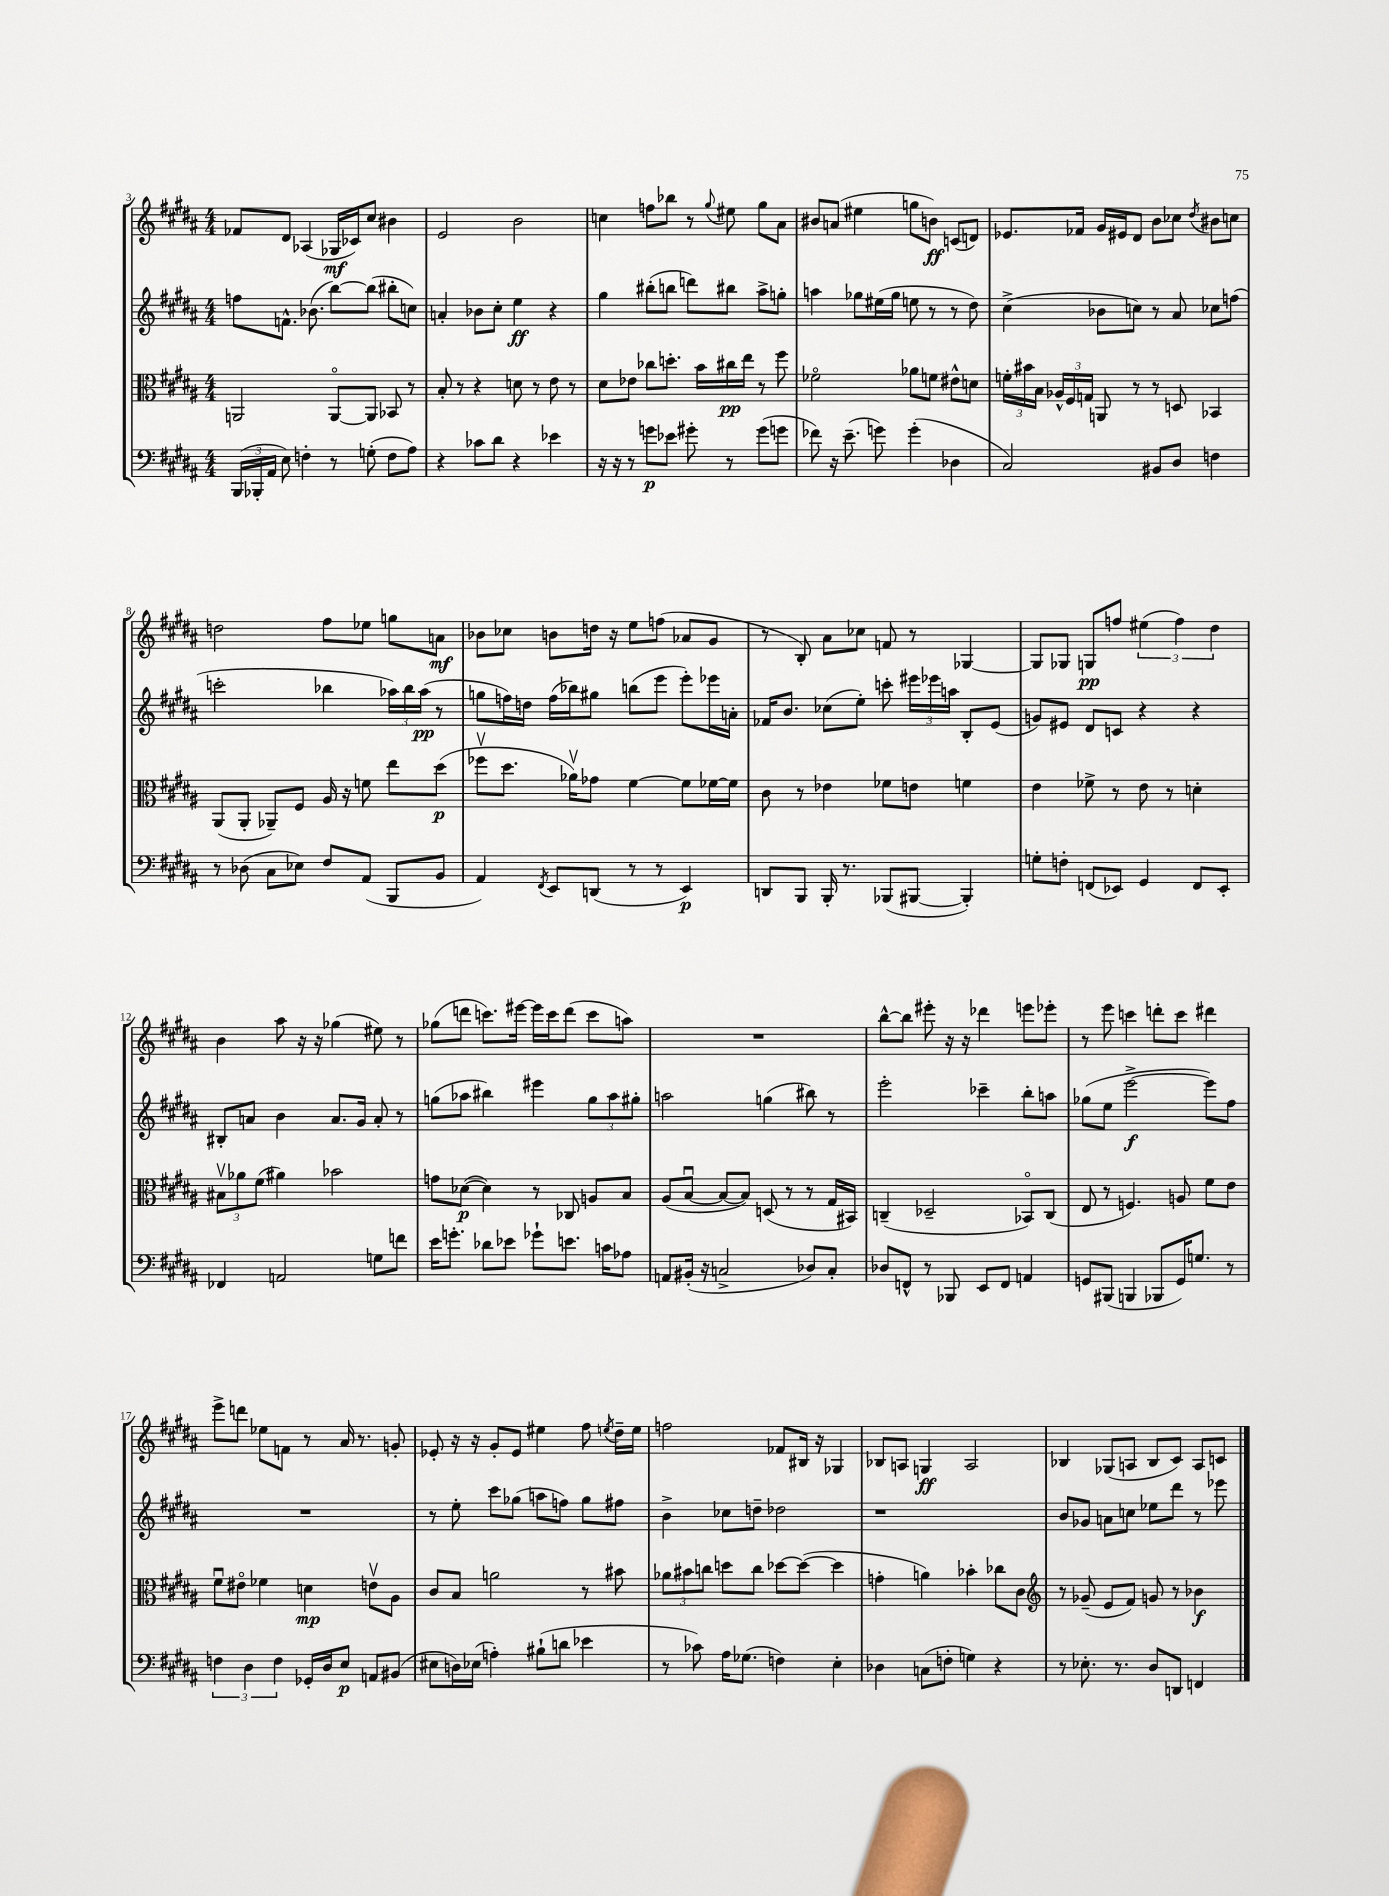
<<
\new StaffGroup <<
\new Staff = "s0" {
    \clef treble \key b \major \numericTimeSignature \time 4/4
    \autoBeamOff fes'8[ dis'8] aes4( ges16[\mf ces'16) cis''8] bis'4 |
    e'2 b'2 |
    c''4 f''8[ bes''8] r8 \appoggiatura { gis''8 } eis''8 gis''8[ ais'8] |
    bis'8[ a'8]( eis''4 g''8[ b'8]\ff) c'8[( d'8]) |
    ees'8.[ fes'16] gis'16[ eis'16 dis'8] b'8[ ces''8] \acciaccatura { dis''8 } bis'8[ c''8] |
    d''2 fis''8[ ees''8] g''8[ a'8]\mf |
    bes'8[ ces''8] b'8[ d''16] r16 e''8[ f''8]( aes'8[ gis'8] |
    r8 b8-.) ais'8[ ces''8] f'8 r8 ges4~ |
    ges8[ ges8] g8[\pp f''8] \tuplet 3/2 { eis''4( f''4) dis''4 } |
    b'4 ais''8 r16 r16 ges''4( eis''8) r8 |
    ges''8[( d'''8] c'''8.[) eis'''16]~ eis'''16[ c'''16 d'''8]( c'''8[ a''8]) |
    R1 |
    b''8[~-^ b''8] eis'''8-. r16 r16 des'''4 e'''8[ ees'''8]-. |
    r8 e'''8 c'''4 d'''8[-. c'''8] dis'''4 |
    e'''8[-> d'''8] ees''8[ f'8] r8 ais'16 r8. g'8-. |
    ees'8-. r16 r16 gis'8[-. ees'8] eis''4 fis''8 \acciaccatura { e''8 } dis''16[-- e''16] |
    f''2 fes'8[ bis16] r16 ges4 |
    bes8[ a8] g4\ff a2 |
    bes4 ges8[( a8] bes8[ cis'8]) a8[ c'8] \bar "|." |
}
\new Staff = "s1" {
    \clef treble \key b \major \numericTimeSignature \time 4/4
    \autoBeamOff f''8[ f'8.]-^ bes'8.( b''8[~) b''8]( bis''8[-. c''8]) |
    a'4-. bes'8[ cis''8]-. e''4\ff r4 |
    gis''4 bis''8[-.( b''8] d'''8[) bis''8] ais''8[-> g''8]-. |
    a''4 ges''8[ eis''16( ges''16] e''8 r8 r8 dis''8) |
    cis''4->( bes'8[ c''8]) r8 ais'8 ces''8[ f''8]( |
    c'''2-. bes''4 \tuplet 3/2 { aes''16[) bes''16 aes''16]\pp( } r8 |
    g''8[ f''16) d''16] f''16[( bes''16) gis''8] b''8[( e'''8] e'''8[-.) ees'''16 a'16]-. |
    fes'16[ b'8.] ces''8[( e''8]-.) c'''8-. \tuplet 3/2 { eis'''16[ ees'''16 a''16] } b8[-. e'8]( |
    g'8[) eis'8] dis'8[ c'8] r4 r4 |
    bis8[-. a'8] b'4 a'8.[ gis'16] a'8-. r8 |
    g''8[( aes''8] bis''4) eis'''4 \tuplet 3/2 { g''8[ aes''8 gis''8]-. } |
    a''2 g''4( bis''8) r8 |
    e'''2-. ces'''4-- b''8[-. a''8] |
    ges''8[( e''8] e'''2~->\f e'''8[) fis''8] |
    R1 |
    r8 e''8-. cis'''8[ ges''8]( a''8[ f''8]) ges''8[ fis''8] |
    b'4-> ces''8[ d''8]-- des''2 |
    r1 |
    b'8[ ges'8] a'8[ c''8] ees''8[ dis'''8] r8 ees'''8 \bar "|." |
}
\new Staff = "s2" {
    \clef alto \key b \major \numericTimeSignature \time 4/4
    \autoBeamOff a,2 a,8[~\flageolet a,8] bes,8 r8 |
    b8-. r8 r4 d'8 r8 e'8 r8 |
    dis'8[ ees'8] ces''8[ d''8.]-. b'16[ cis''16\pp e''16] r8 fis''8 |
    fes'2\flageolet aes'8[ f'8] eis'8[-^ d'8] |
    \tuplet 3/2 { f'16[-. bis'16 b16] } \tuplet 3/2 { aes16[-^ fis16 g16] } a,8 r8 r8 d8 bes,4 |
    ais,8[( ais,8]-. aes,8[--) fis8] ais16 r16 f'8 e''8[ dis''8]\p( |
    fes''8[\upbow dis''8.] aes'16[\upbow) ges'8] fis'4~ fis'8[ fes'16~ fes'16] |
    cis'8 r8 ees'4 fes'8[ e'8] f'4 |
    e'4 fes'8-> r8 e'8 r8 d'4-. |
    \tuplet 3/2 { bis8[\upbow aes'8 fis'8]( } ais'4) bes'2 |
    g'8[ des'8]~\p( des'4) r8 ces8 a8[ b8] |
    ais8[( b8]~\downbow b8[~ b8]) d8( r8 r8 gis16[ bis,16]) |
    c4--( des2-- bes,8[\flageolet) c8]( |
    e8 r8 f4.) a8 fis'8[ e'8] |
    fis'8[\downbow eis'8]\flageolet fes'4 d'4\mp e'8[\upbow ais8] |
    cis'8[ b8] a'2 r8 bis'8 |
    \tuplet 3/2 { aes'8[ bis'8 c''8] } d''8[ c''8] des''8[~ des''8]~( des''4 |
    g'4-. a'4) bes'4-. ces''8[ cis'8] |
    \clef treble r8 ges'8--( e'8[ fis'8]) g'8 r8 bes'4\f \bar "|." |
}
\new Staff = "s3" {
    \clef bass \key b \major \numericTimeSignature \time 4/4
    \autoBeamOff \tuplet 3/2 { b,,16[( bes,,16-. ais,16] } e8) f4-. r8 g8-.( f8[ ais8]) |
    r4 ces'8[ dis'8] r4 ees'4 |
    r16 r16 r8 g'8[\p ees'8] gis'8-. r8 gis'8[( g'8] |
    fes'8) r16 e'8.--( g'8) g'4-.( des4 |
    cis2) bis,8[ dis8] f4 |
    r8 des8( cis8[ ees8]) fis8[ ais,8]( b,,8[ b,8] |
    ais,4) \acciaccatura { fis,8 } e,8[ d,8]( r8 r8 e,4\p) |
    d,8[ b,,8] b,,16-. r8. bes,,8[( bis,,8]~ bis,,4-.) |
    g8[-. f8]-. f,8[( ees,8]) gis,4 f,8[ ees,8]-. |
    fes,4 a,2 g8[ f'8] |
    e'16[ g'8.]-. des'8[ ees'8] ges'8[-! e'8.] c'16[ aes8] |
    a,8[ bis,16]-.( r16 c2-> des8[) c8]-. |
    des8[ f,8]-^ r8 bes,,8 e,8[ f,8] a,4 |
    g,8[ bis,,8]( b,,4 bes,,8[ g,16) g8.] r8 |
    \tuplet 3/2 { f4 dis4 f4 } ges,16[-. dis16 e8]\p a,8[ bis,8]( |
    eis8[ d16) ees16]( a4-.) bis8[-!( d'8] ees'4 |
    r8 ces'8) ais16[ ges8.]( f4) e4-. |
    des4 c8[( f8]-. g4) r4 |
    r8 ees8.-. r8. dis8[ d,8] f,4 \bar "|." |
}
>>
>>
\layout { \context { \Score currentBarNumber = #3 } }
